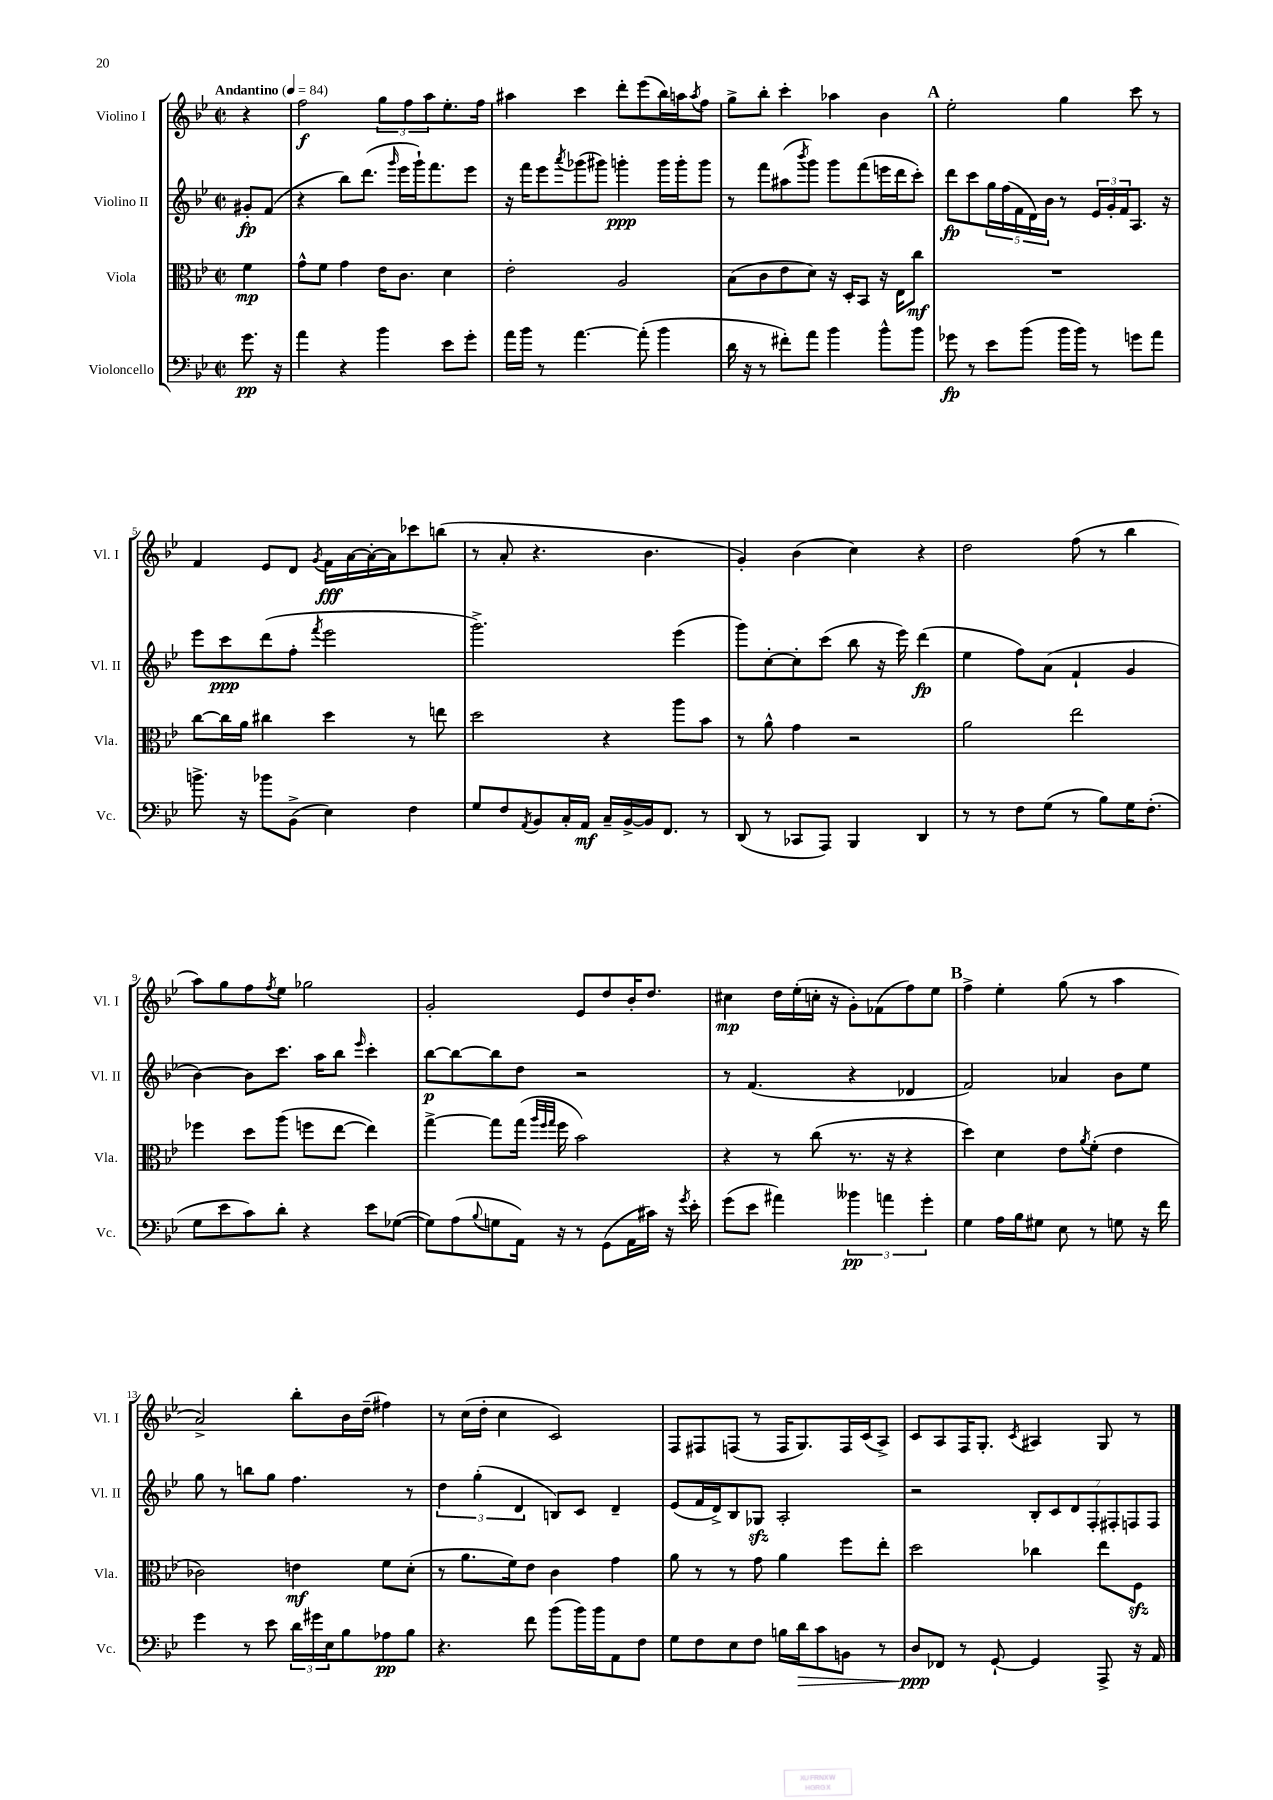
<<
\new StaffGroup <<
\new Staff = "s0" \with { instrumentName = "Violino I" shortInstrumentName = "Vl. I" } {
    \clef treble \key bes \major \defaultTimeSignature \time 2/2 \partial 4 \tempo "Andantino" 4 = 84
    r4 |
    f''2\f \tuplet 3/2 { g''8 f''8 a''8 } ees''8.-. f''16 |
    ais''4 c'''4 d'''8-. ees'''8( bes''16) a''16 \acciaccatura { a''8 } f''8 |
    g''8-> bes''8-. c'''4-. aes''4 bes'4 |
    \mark \markup { \bold "A" } ees''2-. g''4 c'''8 r8 |
    f'4 ees'8 d'8 \acciaccatura { g'8 } f'16\fff a'16~ a'16~-. a'16 ces'''8 b''8( |
    r8 a'8-. r4. bes'4. |
    g'4-.) bes'4( c''4) r4 |
    d''2 f''8( r8 bes''4 |
    a''8) g''8 f''8 \acciaccatura { f''8 } ees''8 ges''2 |
    g'2-. ees'8 d''8 bes'16-. d''8. |
    cis''4\mp d''16 ees''16-.( c''16-. r16 g'8-.) fes'8( f''8) ees''8 |
    \mark \markup { \bold "B" } f''4-> ees''4-. g''8( r8 a''4 |
    a'2->) bes''8-. bes'16 d''16--( fis''4) |
    r8 c''16( d''16-. c''4 c'2) |
    f8 fis8 f8( r8 f16 g8.) f16 c'16( a8->) |
    c'8 a8 f16 g8.-. \acciaccatura { c'8 } ais4 g8 r8 \bar "|." |
}
\new Staff = "s1" \with { instrumentName = "Violino II" shortInstrumentName = "Vl. II" } {
    \clef treble \key bes \major \defaultTimeSignature \time 2/2 \partial 4
    gis'8-.\fp f'8( |
    r4 bes''8) d'''8.( \grace { g'''16 } ees'''16 g'''16-!) f'''8. ees'''8 |
    r16 f'''16 ees'''8 \acciaccatura { a'''8 } ges'''8( gis'''8) g'''4-.\ppp g'''16 g'''16-. g'''8 |
    r8 f'''8 ais''8( \acciaccatura { bes'''8 } g'''8) g'''8 f'''8( e'''16 d'''16 c'''8-.) |
    \mark \markup { \bold "A" } d'''8\fp c'''8 \tuplet 5/4 { g''16 f''16( f'16 d'16) bes'16 } r8 \tuplet 3/2 { ees'16 g'16-. f'16 } a8. r16 |
    ees'''8 c'''8\ppp d'''8( f''8-. \acciaccatura { f'''8 } ees'''2 |
    g'''2.->) ees'''4( |
    g'''8) c''8~-. c''8-. c'''8( bes''8 r16 ees'''16) d'''4\fp( |
    ees''4 f''8) a'8( f'4-! g'4 |
    bes'4~) bes'8 c'''8. a''16 bes''8 \grace { ees'''16 } c'''4-. |
    bes''8~\p bes''8~ bes''8 d''8 r2 |
    r8 f'4.( r4 des'4 |
    \mark \markup { \bold "B" } f'2) aes'4 bes'8 ees''8 |
    g''8 r8 b''8 g''8 f''4. r8 |
    \tuplet 3/2 { d''4 g''4-.( d'4 } b8) c'8 d'4-- |
    ees'8( f'16 d'16->) bes8 ges8\sfz a2-. |
    r2 \tuplet 7/4 { bes8-. c'8 d'8 f8-. fis8-. f8 f8 } \bar "|." |
}
\new Staff = "s2" \with { instrumentName = "Viola" shortInstrumentName = "Vla." } {
    \clef alto \key bes \major \defaultTimeSignature \time 2/2 \partial 4
    f'4\mp |
    g'8-^ f'8 g'4 ees'16 c'8. d'4 |
    ees'2-. a2 |
    bes8( c'8 ees'8 d'8) r16 d16-. bes,8 r16 ees16 c''8\mf |
    \mark \markup { \bold "A" } R1 |
    c''8~ c''16 a'16 cis''4 d''4 r8 e''8 |
    d''2 r4 a''8 bes'8 |
    r8 a'8-^ g'4 r2 |
    a'2 ees''2 |
    fes''4 d''8 a''8( f''8 ees''8~ ees''4) |
    g''4~-> g''8 g''16( \grace { a''32 f''32 g''32 } f''16 bes'2) |
    r4 r8 c''8( r8. r16 r4 |
    \mark \markup { \bold "B" } d''4) d'4 ees'8 \acciaccatura { a'8 } f'8-.( ees'4 |
    ces'2) e'4\mf f'8 d'8-.( |
    r8 a'8. f'16) ees'8 c'4 g'4 |
    a'8 r8 r8 g'8 a'4 f''8 ees''8-. |
    d''2 ces''4 ees''8 f8\sfz \bar "|." |
}
\new Staff = "s3" \with { instrumentName = "Violoncello" shortInstrumentName = "Vc." } {
    \clef bass \key bes \major \defaultTimeSignature \time 2/2 \partial 4
    g'8.\pp r16 |
    a'4 r4 bes'4 ees'8 g'8-. |
    a'16 bes'16 r8 a'4.~ a'8-.( bes'4 |
    d'16 r16 r8 fis'8-.) a'8 bes'4 bes'8-^ bes'8 |
    \mark \markup { \bold "A" } ges'8\fp r8 ees'8 bes'8( bes'16 bes'16) r8 g'8 a'8 |
    b'8.-> r16 bes'8 bes,8->( ees4) f4 |
    g8 f8 \acciaccatura { a,8 } bes,8 c16-. a,16\mf c16-- bes,16~-> bes,16 f,8. r8 |
    d,8( r8 ces,8 a,,8) bes,,4 d,4 |
    r8 r8 f8 g8( r8 bes8) g16 f8.-.( |
    g8 ees'8 c'8) d'8-. r4 ees'8 ges8~( |
    ges8) a8( \appoggiatura { bes8 } g8 a,16) r16 r8 g,8( a,16 cis'16) r16 \acciaccatura { g'8 } ees'16-. |
    g'8( ees'8 ais'4) \tuplet 3/2 { beses'4\pp a'4 g'4-. } |
    \mark \markup { \bold "B" } g4 a16 bes16 gis8 ees8 r8 g8 r16 f'16 |
    g'4 r8 ees'8 \tuplet 3/2 { d'16 gis'16 ees16 } bes8 aes8\pp bes8 |
    r4. f'8 bes'8( bes'16) bes'16 a,8 f8 |
    g8 f8 ees8 f8 b16 d'16\> c'8 b,8 r8 |
    d8\ppp\! fes,8 r8 g,8~-! g,4 a,,8-> r16 a,16 \bar "|." |
}
>>
>>
